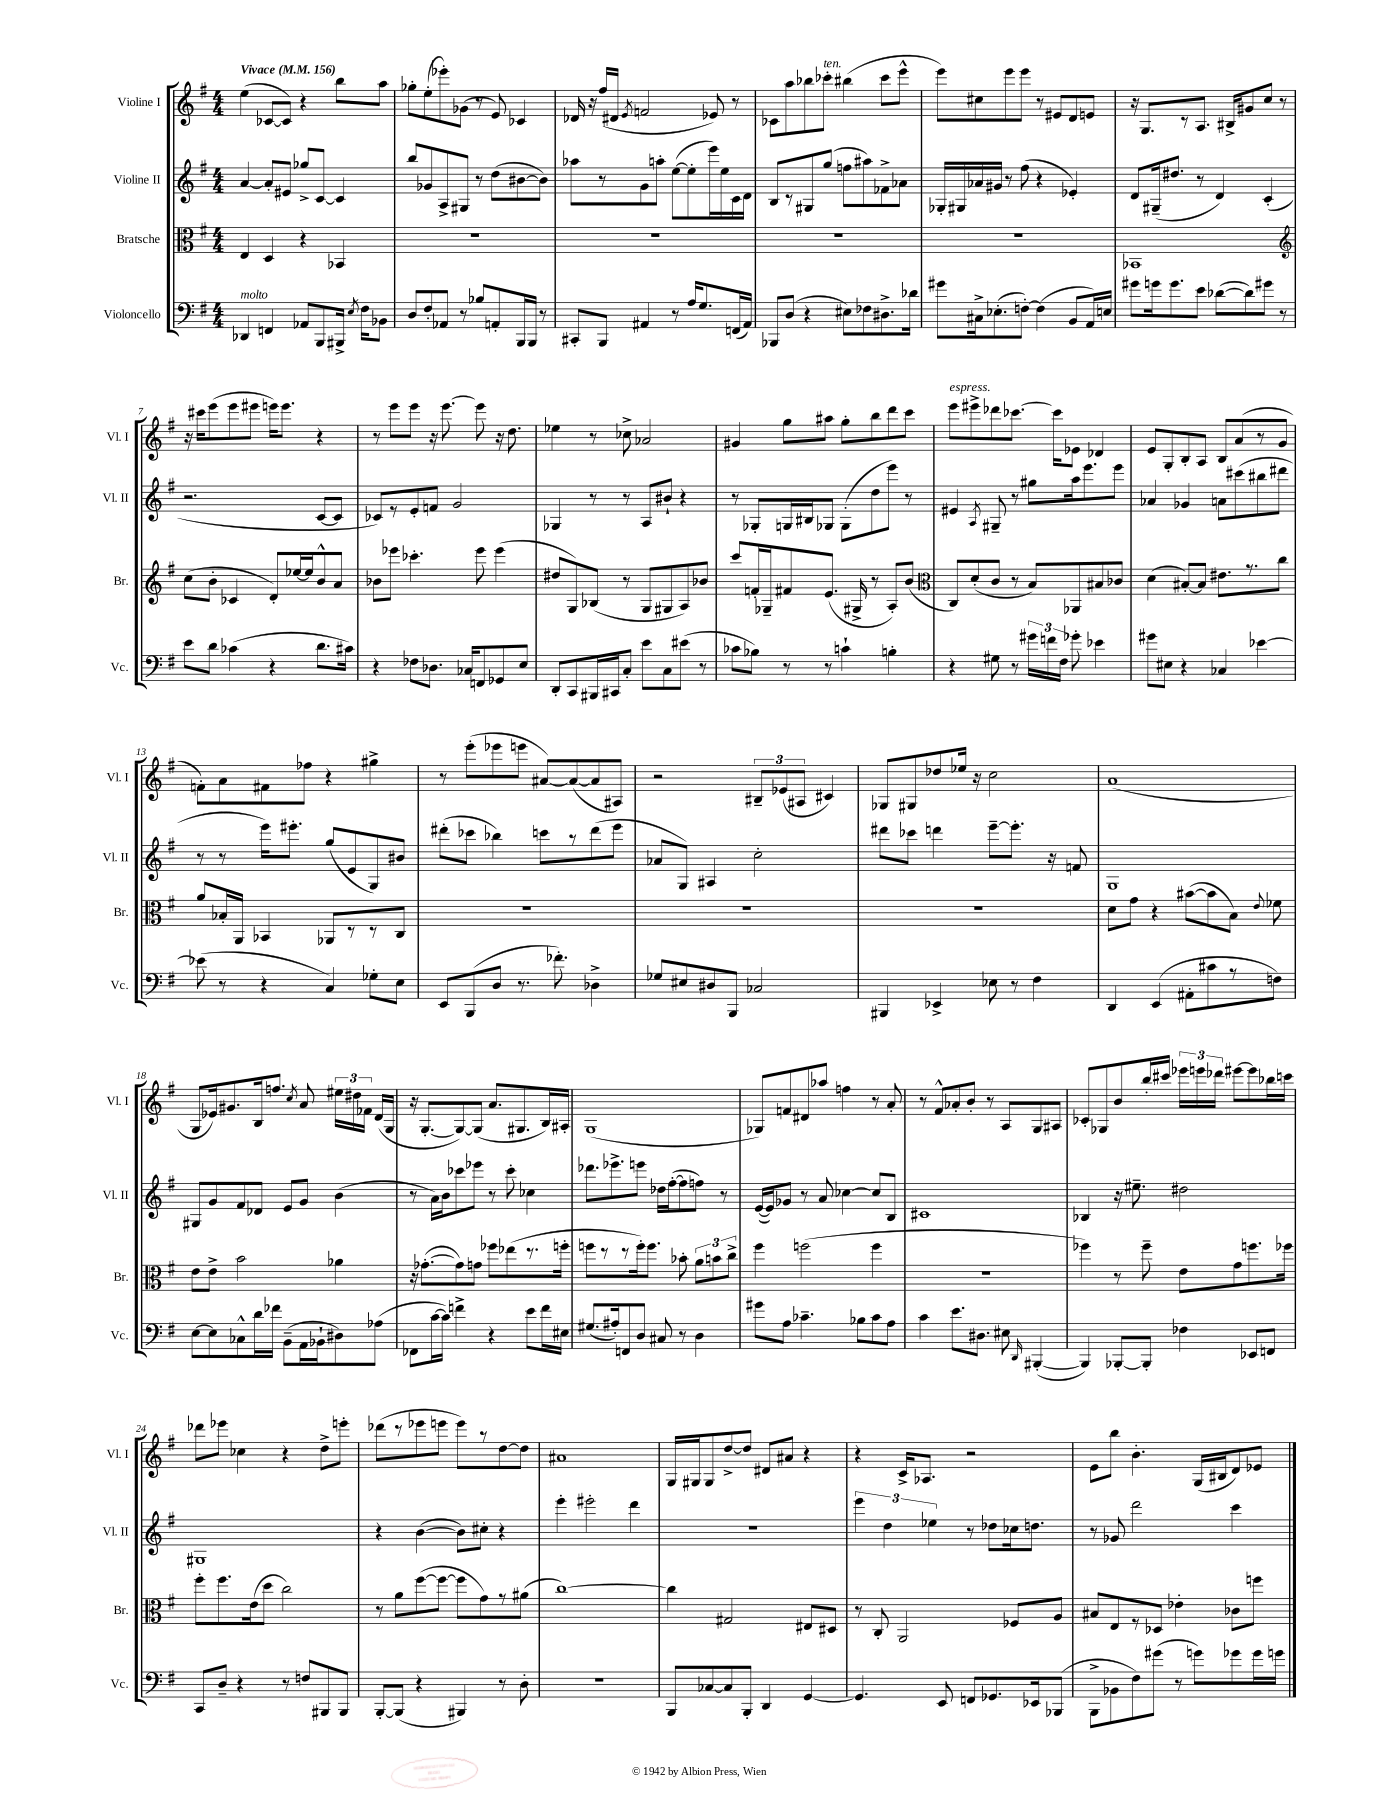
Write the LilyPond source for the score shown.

<<
\new StaffGroup <<
\new Staff = "s0" \with { instrumentName = "Violine I" shortInstrumentName = "Vl. I" } {
    \clef treble \key g \major \numericTimeSignature \time 4/4 \tempo "Vivace" 4 = 156
    \autoBeamOff e''4( ces'8[~ ces'8]) r4 b''8[ a''8] |
    ges''8[-. e''8-.( ees'''8-.) ges'8]( r8 e'8) ces'4 |
    des'16 r16 fis''16[( dis'16] \acciaccatura { e'8 } f'2 ees'8) r8 |
    ces'8[ a''8 bes''8 ces'''8]-.^\markup { \italic "ten." } bis''4( ces'''8[ e'''8]-^ |
    e'''8[) cis''8 e'''8 e'''8] r8 eis'8[ d'8 e'8] |
    r16 g8.[ r8 a8.] bis16[-> gis'8 c''8] r8 |
    r16 cis'''16[ e'''8( e'''8 eis'''8] e'''16[) e'''8.] r4 |
    r8 e'''8[ e'''8] r16 e'''8.~ e'''8 r16 d''8. |
    ees''4 r8 ces''8-> aes'2 |
    gis'4 g''8[ ais''8] g''8[-. b''8 d'''8 c'''8] |
    e'''8[^\markup { \italic "espress." } eis'''8-> des'''8 ces'''8.]~ ces'''16[ ees'8] des'4 |
    e'8[ g8-. b8-. a8] b8[ a'8( r8 g'8] |
    f'8[-.) a'8 fis'8 fes''8] r4 gis''4-> |
    r8 e'''8[-.( ees'''8 e'''8] ais'8[~) ais'8~( ais'8 ais8]) |
    r2 \tuplet 3/2 { bis8[-- ees'8( ais8] } cis'4) |
    ges8[ gis8 des''8 ees''16] r16 c''2 |
    a'1( |
    g8[ ees'16) gis'8. b16 f''8.] \acciaccatura { c''8 } a'8 \tuplet 3/2 { eis''16[ dis''16 fes'16] } d'16[( g16] |
    r16 g8.[~-. g8~) g8]( a'8.[ gis8. b16) ais16]-. |
    g1( |
    ges8[) f'8 dis'8 aes''8] f''4 r8 a'8-. |
    r8 fis'8[-^ aes'8-. b'8]-. r8 a8[ g8 ais8] |
    ces'8[-. ges8 b'8 b''16-. cis'''16] \tuplet 3/2 { ees'''16[ e'''16 des'''16] } eis'''8[~ eis'''8 bes''16 c'''16] |
    des'''8[ ees'''8] ces''4 r4 d''8[-> e'''8]-. |
    des'''8[( r8 ees'''8 e'''8] e'''8[) r8 d''8~ d''8] |
    ais'1 |
    g16[ gis16 gis8 d''8~-> d''8] dis'8[ ais'8] r4 |
    r4 c'16[-> aes8.] r2 |
    e'8[ b''8] b'4.-. g16[( bis16 d'8) ees'8] \bar "|." |
}
\new Staff = "s1" \with { instrumentName = "Violine II" shortInstrumentName = "Vl. II" } {
    \clef treble \key g \major \numericTimeSignature \time 4/4
    \autoBeamOff a'4~ a'8[-. eis'8] ges''8[-> c'8]~ c'4 |
    b''8[ ges'8 a8-> gis8] r8 d''8[( bis'8~ bis'8]) |
    aes''8[ r8 g'8 a''8]-. e''8[~( e''8-. e'''16) e''16 c'16 d'16] |
    b8[ r8 gis8 g''8]( f''8[ ais''8) fes'8-> aes'8] |
    ges16[-. gis16 aes'16 gis'16] r8 fis''8( r4 ees'4-.) |
    d'8[ gis16--( dis''8.] r8 d'4) c'4-.( |
    r2. c'8[~ c'8] |
    ces'8[) r8 e'8-. f'8] g'2 |
    ges4 r8 r8 a8[ bis'8]-! r4 |
    r8 ges8[-. g16 bis16 ges8] ges8[-.( d''8 e'''8]) r8 |
    eis'4 \acciaccatura { a8 } gis8-- r8 gis''8[ a''16 e'''8. e'''8] |
    aes'4 ges'4 a'8[ cis'''8( bis''8 dis'''8] |
    r8 r8 e'''16[) eis'''8.]-. g''8[( e'8 g8) bis'8] |
    dis'''8[-.( ces'''8] bes''4) c'''8[ r8 dis'''8( e'''8] |
    aes'8[ g8]) ais4 c''2-. |
    dis'''8[ ces'''8] d'''4 e'''8[~-- e'''8.]-. r16 f'8 |
    g1 |
    gis8[ g'8 fis'8 des'8] e'8[ g'8] b'4( |
    r8 a'16[) b'16 ces'''8 ees'''8] r8 ces'''8-. ces''4 |
    des'''8.[ ees'''8.-> e'''8] des''16[ fis''16~-.( fis''8 f''8]) r8 |
    e'16[~( e'16) ges'8] r8 a'8 ces''4~ ces''8[ b8] |
    cis'1 |
    bes4 r16 eis''8.-- dis''2 |
    gis1 |
    r4 b'4~( b'8[) cis''8]-. r4 |
    e'''4-. eis'''2-. d'''4 |
    R1 |
    \tuplet 3/2 { e'''4 d''4 ees''4 } r8 des''8[ ces''16 d''8.] |
    r8 ges'8 d'''2 c'''4 \bar "|." |
}
\new Staff = "s2" \with { instrumentName = "Bratsche" shortInstrumentName = "Br." } {
    \clef alto \key g \major \numericTimeSignature \time 4/4
    \autoBeamOff e4 d4 r4 bes,4 |
    R1 |
    R1 |
    R1 |
    R1 |
    bes,1 |
    \clef treble c''8[( b'8]-. ces'4 d'8[-.) ees''16~ ees''16 b'8-^ a'8] |
    bes'8[ ees'''8] ces'''4.-. ees'''8 ees'''4( |
    dis''8[ g8) bes8]( r8 g8[ gis8 a8) bes'8] |
    c'''8[ f'16-. ges16-- fis'8 e'8.]( gis16-> r8 a8[-.) b'8]( |
    \clef alto c8[) d'8-.( c'8] r8 b8[) aes,8 bis8 ces'8] |
    d'4( bis8[~-.) bis8] eis'8.[ r8. c''8] |
    a'8[ bes16-. a,16] bes,4 aes,8[ r8 r8 c8] |
    R1 |
    R1 |
    R1 |
    d'8[ g'8] r4 bis'8[~( bis'8 b8]) \appoggiatura { e'8 } fes'8 |
    e'8[ e'8]-> b'2 aes'4 |
    r16 ges'8.[~-.( ges'8) g'8] fes''8[ ees''8( r8. f''16]-. |
    f''8[ r8 r8 f''16-.) f''8.] bes'8-. \tuplet 3/2 { a'8[ b'8 c''8]-> } |
    fis''4 f''2( f''4 |
    r1 |
    fes''4) r8 fes''8-- e'8[ g'8 f''8. fes''16] |
    fis''8[-. fis''8. e'16( d''8] c''2) |
    r8 a'8[ fis''8~( fis''8]~ fis''8[ g'8) r8 ais'8]( |
    c''1~) |
    c''4 gis2 eis8[ dis8] |
    r8 c8-. a,2 fes8[ a8] |
    bis8[ e8 r8 des8] ees'4-. ces'8[ f''8] \bar "|." |
}
\new Staff = "s3" \with { instrumentName = "Violoncello" shortInstrumentName = "Vc." } {
    \clef bass \key g \major \numericTimeSignature \time 4/4
    \autoBeamOff des,4^\markup { \italic "molto" } f,4 aes,8[ b,,8 bis,,16]-> \acciaccatura { e8 } fis16[ bes,8] |
    d8[ fis8-. aes,8] r8 bes8[ a,8-. b,,16 b,,16] r8 |
    cis,8[-. b,,8] ais,4 r8 a16[ g8. f,16( ais,16]) |
    bes,,8[ d8]( r4 eis8[) fes8 dis8.-> des'16] |
    gis'8[ cis16-> ees8.-.( f8]~-.) f4( b,8[ a,16) e16] |
    gis'8[ g'16 g'8. e'8] des'8[~( des'8) gis'8] r8 |
    e'8[ d'8] ces'4( r4 d'8.[ cis'16]) |
    r4 fes8[ des8.] ces16[ f,8 ges,8 e8] |
    d,8[-. c,8 bis,,16 cis,16 c8]-. e'8[ c8 eis'8]( r8 |
    ces'8[ bes8]) r8 r8 c'4-! b4-. |
    r4 gis8 r8 \tuplet 3/2 { gis'16[ f'16 fis16] } ges'8-. ees'4 |
    gis'8[ eis8] r4 ces4 ees'4~ |
    ees'8( r8 r4 c4) ges8[-. e8] |
    e,8[ b,,8( d8] r8. fes'8.-.) des4-> |
    ges8[ eis8 dis8 b,,8] ces2 |
    bis,,4 ees,4-> ees8 r8 fis4 |
    d,4 e,4( ais,8[-. cis'8 r8 f8]) |
    e8[~ e8 ces8-^ d'16 fes'16] b,8[--( a,16 bes,16-! dis8) aes8]( |
    fes,8[ c'16~ c'16]) f'4-> r4 e'8[ f'16 eis16] |
    gis8.[( ais16-.) f,8 d8] cis8 r8 d4 |
    gis'8[ a8] ces'4.-- bes8[ ces'8 a8] |
    c'4 e'8.[ dis8.] eis8 \grace { d,16 } bis,,4~-.( |
    bis,,4) bes,,8[~-. bes,,8]-. fes4 ees,8[ f,8] |
    c,8[ d8]-- r4 r8 f8[ bis,,8 bis,,8] |
    b,,8[~-. b,,8]( r4 bis,,4) r8 d8-. |
    R1 |
    b,,8[ ces8~ ces8 b,,8]-. d,4 g,4~ |
    g,4. e,8 f,8[ ges,8. ees,16 bes,,8]( |
    b,,8[-> bes,8 fis8) gis'8]( r8 g'8[) ges'8 ges'16 g'16] \bar "|." |
}
>>
>>
